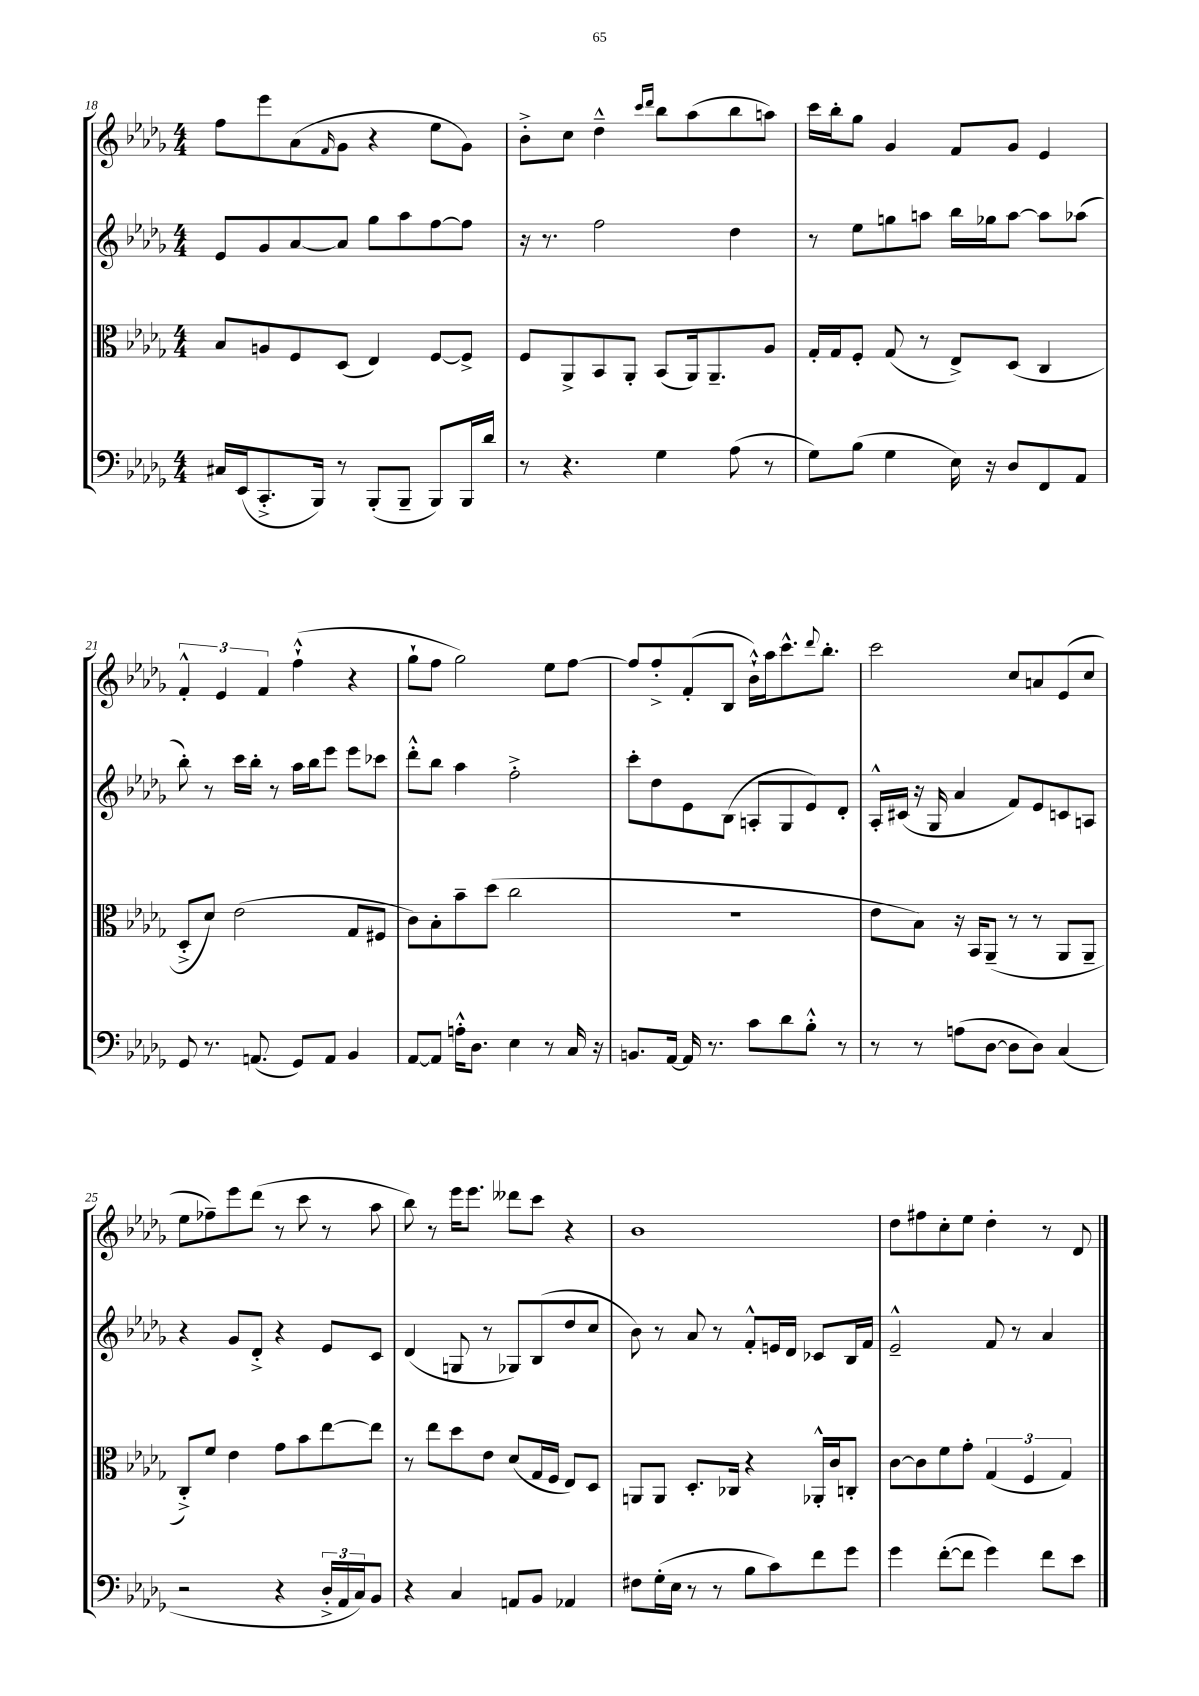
<<
\new StaffGroup <<
\new Staff = "s0" {
    \clef treble \key des \major \numericTimeSignature \time 4/4
    f''8 ees'''8 aes'8( \grace { f'16 } ges'8 r4 ees''8 ges'8) |
    bes'8-.-> c''8 des''4---^ \grace { c'''16 des'''16 } bes''8 aes''8( bes''8 a''8) |
    c'''16 bes''16-. ges''8 ges'4 f'8 ges'8 ees'4 |
    \tuplet 3/2 { f'4-.-^ ees'4 f'4 } f''4-!-^( r4 |
    ges''8-! f''8 ges''2) ees''8 f''8~ |
    f''8 f''8-.-> f'8-.( bes8 bes'16-!-^) aes''16 c'''8.-^ \appoggiatura { des'''8 } bes''8.-. |
    c'''2 c''8 a'8 ees'8( c''8 |
    ees''8 fes''8--) ees'''8 des'''8( r8 c'''8 r8 aes''8 |
    bes''8) r8 ees'''16 ees'''8. deses'''8 c'''8 r4 |
    bes'1 |
    des''8 fis''8 c''8-. ees''8 des''4-. r8 des'8 \bar "|." |
}
\new Staff = "s1" {
    \clef treble \key des \major \numericTimeSignature \time 4/4
    ees'8 ges'8 aes'8~ aes'8 ges''8 aes''8 f''8~ f''8 |
    r16 r8. f''2 des''4 |
    r8 ees''8 g''8 a''8 bes''16 ges''16 a''8~ a''8 aes''8( |
    bes''8-.) r8 c'''16 bes''16-. r8 aes''16 bes''16 ees'''8 ees'''8 ces'''8 |
    des'''8-.-^ bes''8 aes''4 f''2-.-> |
    c'''8-. des''8 ees'8 bes8( a8-. ges8 ees'8) des'8-. |
    aes16-.-^ cis'16( r16 ges16 aes'4 f'8) ees'8 c'8 a8 |
    r4 ges'8 des'8-.-> r4 ees'8 c'8 |
    des'4( g8 r8 ges8) bes8( des''8 c''8 |
    bes'8) r8 aes'8 r8 f'8-.-^ e'16 des'16 ces'8 bes16 f'16 |
    ees'2---^ f'8 r8 aes'4 \bar "|." |
}
\new Staff = "s2" {
    \clef alto \key des \major \numericTimeSignature \time 4/4
    bes8 a8 f8 des8( ees4) f8~ f8-> |
    f8 aes,8-> bes,8 aes,8-. bes,8( aes,16) aes,8.-- aes8 |
    ges16-. ges16 f8-. ges8( r8 ees8->) des8( c4 |
    des8-.-> des'8) ees'2( ges8 fis8 |
    c'8) bes8-. bes'8-- des''8( c''2 |
    R1 |
    ees'8 bes8) r16 bes,16 aes,8--( r8 r8 aes,8 aes,8-- |
    c8-.->) f'8 ees'4 ges'8 bes'8 ees''8~ ees''8 |
    r8 ees''8 des''8 ees'8 des'8( ges16 f16 ees8) des8 |
    a,8 a,8 des8.-. ces16 r4 aes,16-.-^ c'16 c8-. |
    c'8~ c'8 f'8 ges'8-. \tuplet 3/2 { ges4( f4 ges4) } \bar "|." |
}
\new Staff = "s3" {
    \clef bass \key des \major \numericTimeSignature \time 4/4
    cis16 ees,16( c,8.-.-> bes,,16) r8 bes,,8-.( bes,,8-- bes,,8) bes,,16 des'16 |
    r8 r4. ges4 aes8( r8 |
    ges8) bes8( ges4 ees16) r16 des8 f,8 aes,8 |
    ges,8 r8. a,8.( ges,8) a,8 bes,4 |
    aes,8~ aes,8 a16-.-^ des8. ees4 r8 c16 r16 |
    b,8. aes,16~ aes,16 r8. c'8 des'8 bes8-.-^ r8 |
    r8 r8 a8( des8~ des8 des8) c4( |
    r2 r4 \tuplet 3/2 { des16-.-> aes,16 c16) } bes,8 |
    r4 c4 a,8 bes,8 aes,4 |
    fis8 ges16-.( ees16 r8 r8 bes8 c'8) f'8 ges'8 |
    ges'4 f'8~-.( f'8 ges'4) f'8 ees'8 \bar "|." |
}
>>
>>
\layout { \context { \Score currentBarNumber = #18 } }
